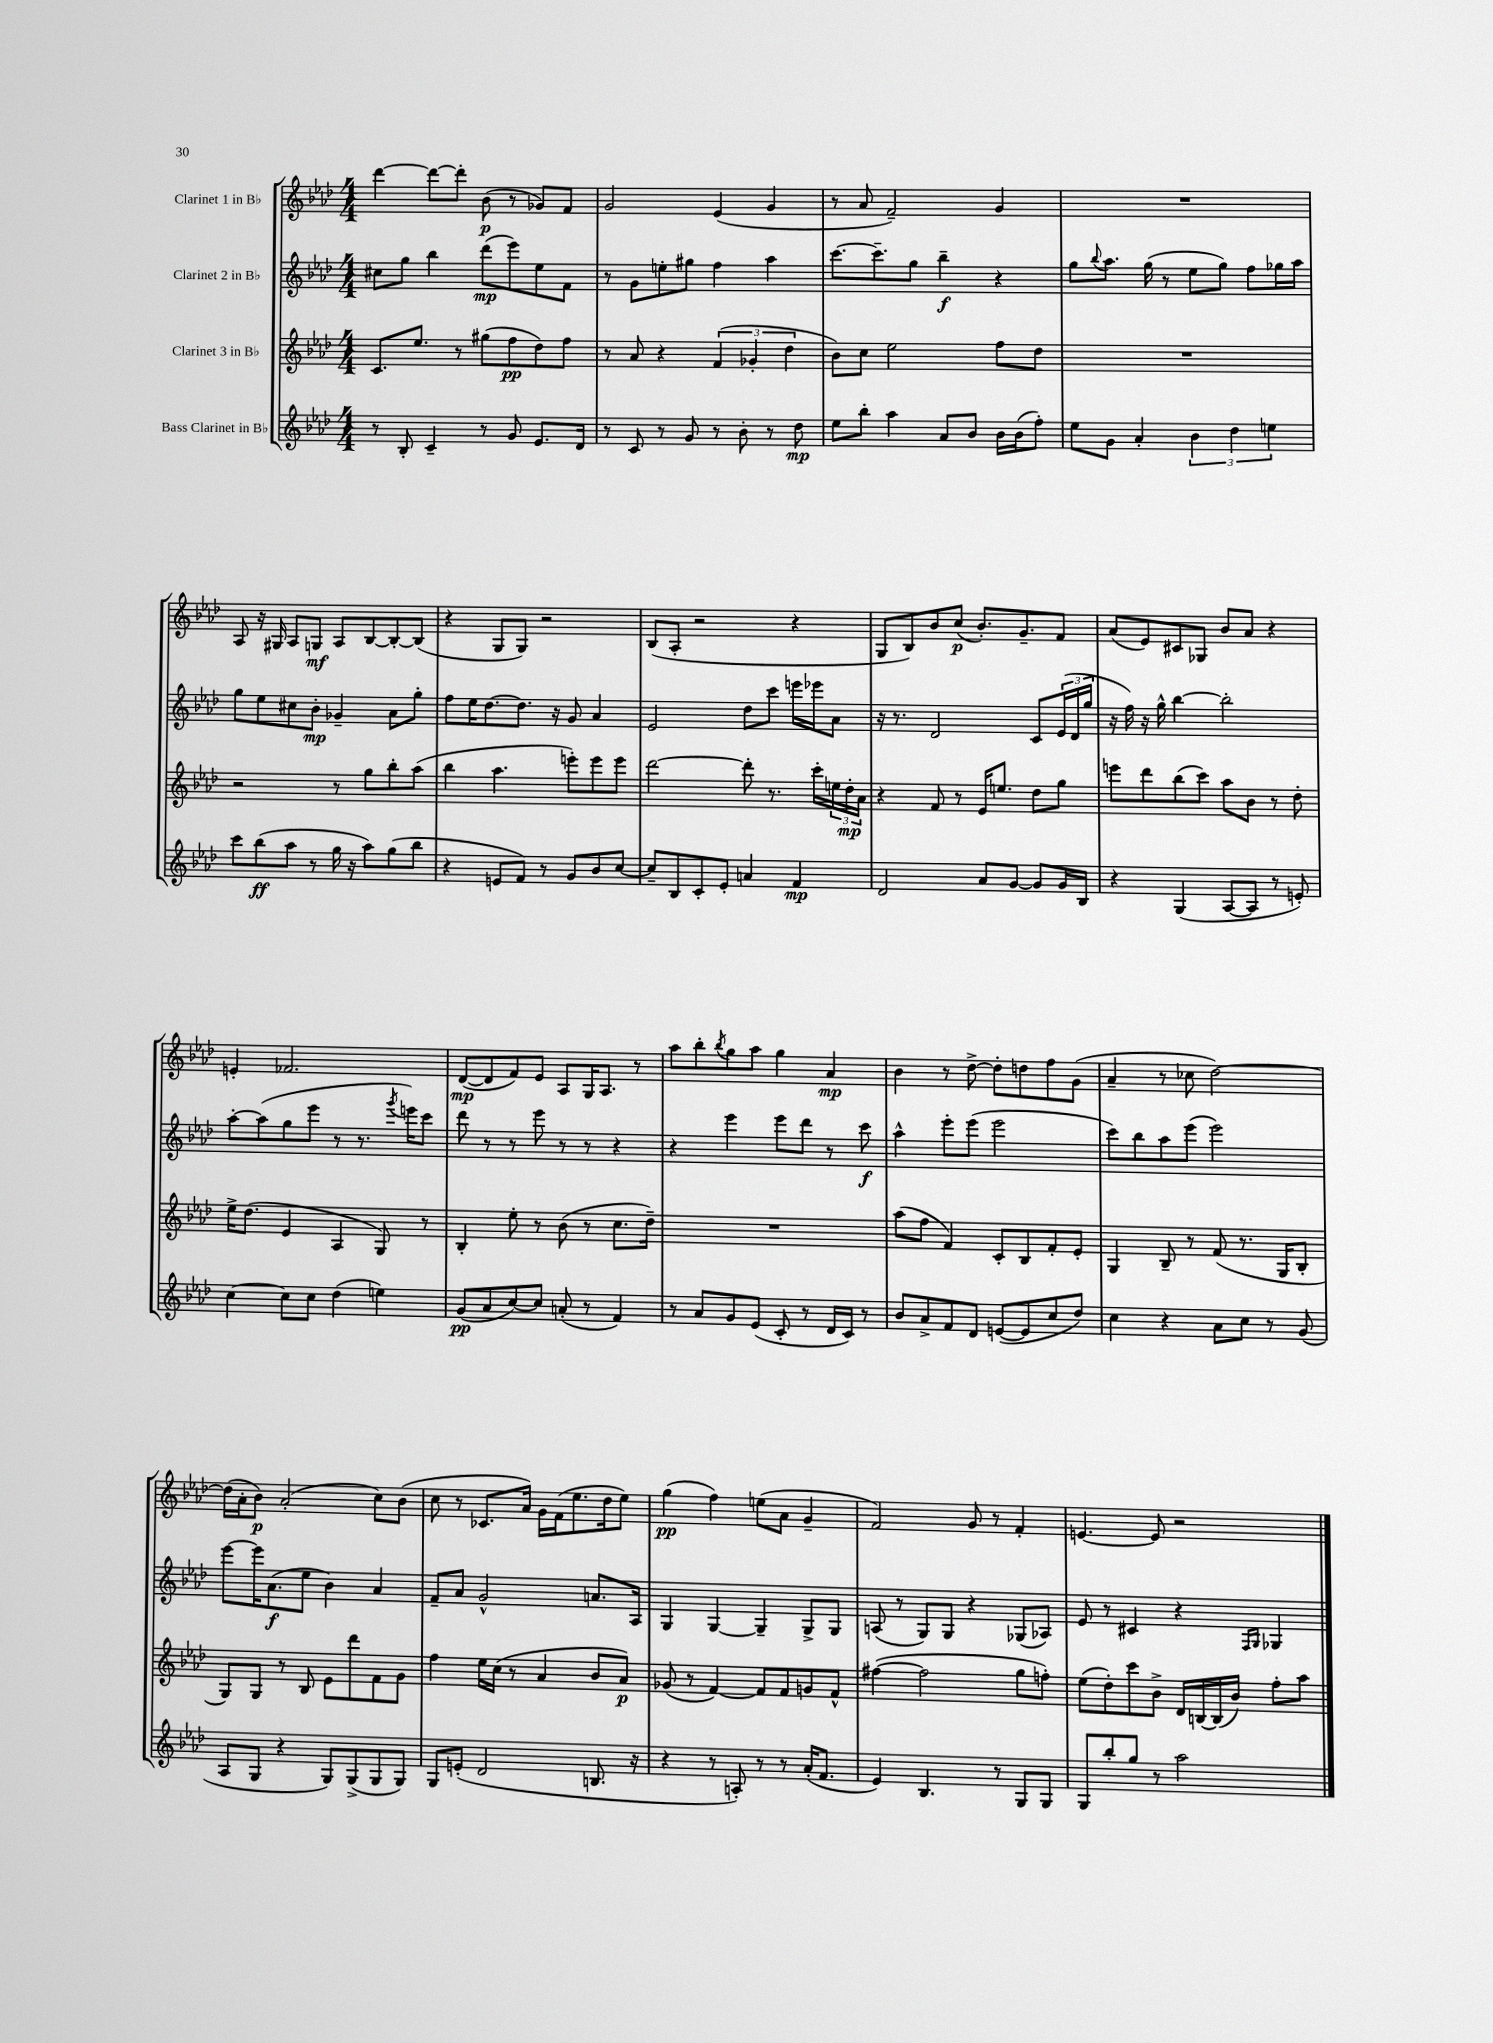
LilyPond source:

<<
\new StaffGroup <<
\new Staff = "s0" \with { instrumentName = "Clarinet 1 in Bb" } {
    \clef treble \key aes \major \numericTimeSignature \time 4/4
    des'''4~ des'''8~ des'''8-. bes'8\p( r8 ges'8) f'8 |
    g'2 ees'4( g'4 |
    r8 aes'8 f'2--) g'4 |
    R1 |
    aes8 r16 gis16 aes8 g8\mf aes8 bes8~ bes8~-. bes8( |
    r4 g8 g8) r2 |
    bes8( aes8-. r2 r4 |
    g8 bes8) bes'8 c''8\p( bes'8.-.) g'8.-- f'8 |
    aes'8( ees'8) cis'8 ges8 bes'8 aes'8 r4 |
    e'4-. fes'2. |
    des'8~\mp( des'8 f'8) ees'8 aes8 g16 aes8. r8 |
    aes''8 bes''8-. \acciaccatura { bes''8 } g''8 aes''8 g''4 aes'4\mp |
    bes'4 r8 des''8~-> des''8-. d''8 f''8 g'8( |
    aes'4-- r8 ces''8 des''2~) |
    des''16( aes'16-. bes'8\p) aes'2-.( c''8) bes'8( |
    c''8 r8 ces'8. aes'16) g'16 f'16( ees''8. des''16 ees''8) |
    g''4\pp( f''4) e''8( aes'8 g'4-- |
    f'2) g'8 r8 f'4-. |
    e'4.~ e'8 r2 \bar "|." |
}
\new Staff = "s1" \with { instrumentName = "Clarinet 2 in Bb" } {
    \clef treble \key aes \major \numericTimeSignature \time 4/4
    cis''8 g''8 bes''4 des'''8\mp( ees'''8) ees''8 f'8 |
    r8 g'8 e''8-. gis''8 f''4 aes''4 |
    c'''8.~ c'''8.-- g''8 bes''4--\f r4 |
    g''8 \appoggiatura { bes''8 } aes''8. g''16( r8 ees''8 g''8) f''8 ges''16 aes''16 |
    g''8 ees''8 cis''8 bes'8-.\mp ges'4-- aes'8 g''8-. |
    f''8 ees''16 des''8.~ des''8. r16 g'8 aes'4 |
    ees'2 des''8 c'''8 e'''16 ees'''16 aes'8 |
    r16 r8. des'2 c'8 \tuplet 3/2 { ees'16( des'16 g''16 } |
    r16 f''16) r16 g''16-^ bes''4~ bes''2-. |
    aes''8~-. aes''8( g''8 ees'''8 r8 r8. \acciaccatura { g'''8 } e'''16) c'''8 |
    des'''8 r8 r8 ees'''8 r8 r8 r4 |
    r4 ees'''4 ees'''8 des'''8 r8 c'''8\f |
    aes''4-^ ees'''8-. ees'''8( ees'''2 |
    c'''8) bes''8 aes''8 ees'''8( ees'''2) |
    ees'''8~ ees'''16 aes'8.\f( ees''8 bes'4) aes'4 |
    f'8-- aes'8 g'2-^ a'8. aes16 |
    g4 g4~ g4-- g8-> g8 |
    a8( r8 g8) g8 r4 ges8( aes8) |
    ees'8 r8 cis'4 r4 \grace { f16 g16 } ges4 \bar "|." |
}
\new Staff = "s2" \with { instrumentName = "Clarinet 3 in Bb" } {
    \clef treble \key aes \major \numericTimeSignature \time 4/4
    c'8. ees''8. r8 gis''8( f''8\pp des''8) f''8 |
    r8 aes'8 r4 \tuplet 3/2 { f'4( ges'4-. des''4 } |
    bes'8) c''8 ees''2 f''8 des''8 |
    R1 |
    r2 r8 g''8 bes''8-. aes''8( |
    bes''4 aes''4. e'''8-.) e'''8 e'''8 |
    des'''2~ des'''8-. r8. c'''16-. \tuplet 3/2 { e''16 des''16-.\mp aes'16 } |
    r4 f'8 r8 ees'16 e''8. des''8 g''8 |
    e'''8 des'''8 bes''8( c'''8) aes''8 bes'8 r8 des''8-. |
    ees''16-> des''8.( ees'4 aes4 g8) r8 |
    bes4-. ees''8-. r8 bes'8( r8 c''8. des''16--) |
    R1 |
    aes''8( f''8 f'4) c'8-. bes8 f'8-. ees'8-. |
    g4 bes8-- r8 f'8( r8. g16 bes8-. |
    g8) g8 r8 bes8 ees'8 des'''8 f'8 g'8 |
    f''4 ees''16 c''16( r8 aes'4 bes'8 aes'8\p) |
    ges'8( r8 f'4~) f'8 f'8 g'8 f'8-^ |
    fis''4~( fis''2 g''8 f''8-.) |
    ees''8( des''8-.) c'''8 bes'8-> des'16 b16~ b16( bes'16) f''8-. aes''8 \bar "|." |
}
\new Staff = "s3" \with { instrumentName = "Bass Clarinet in Bb" } {
    \clef treble \key aes \major \numericTimeSignature \time 4/4
    r8 bes8-. c'4-- r8 g'8 ees'8. des'16 |
    r8 c'8 r8 g'8 r8 bes'8-. r8 des''8\mp |
    ees''8 bes''8-. aes''4 aes'8 bes'8 bes'16 bes'16( f''8-.) |
    ees''8 g'8 aes'4-. \tuplet 3/2 { bes'4 des''4 e''4 } |
    c'''8 bes''8\ff( aes''8 r8 g''16 r16 aes''8) g''8( bes''8 |
    r4 e'8 f'8) r8 g'8 bes'8 c''8~ |
    c''8-- bes8 c'8-. ees'8-. a'4 f'4\mp |
    des'2 aes'8 g'8~ g'8 g'16 bes16 |
    r4 g4( aes8~ aes8 r8 e'8-.) |
    c''4~ c''8 c''8 des''4( e''4) |
    g'8\pp( aes'8 c''8~) c''8 a'8-.( r8 f'4) |
    r8 aes'8 g'8 ees'8( c'8-. r8 des'16 c'16) r8 |
    bes'8 aes'8-> f'8 des'8 e'8~( e'8 c''8 des''8) |
    c''4 r4 aes'8 c''8 r8 g'8( |
    aes8 g8 r4 g8) g8->( g8 g8) |
    g8 e'8-.( des'2 b8. r16 |
    r4 r8 a8-.) r8 r8 aes'16-.( f'8. |
    ees'4) bes4. r8 g8 g8 |
    g8 bes''8-. g''8 r8 aes''2 \bar "|." |
}
>>
>>
\layout { \context { \Score \remove "Bar_number_engraver" } }
